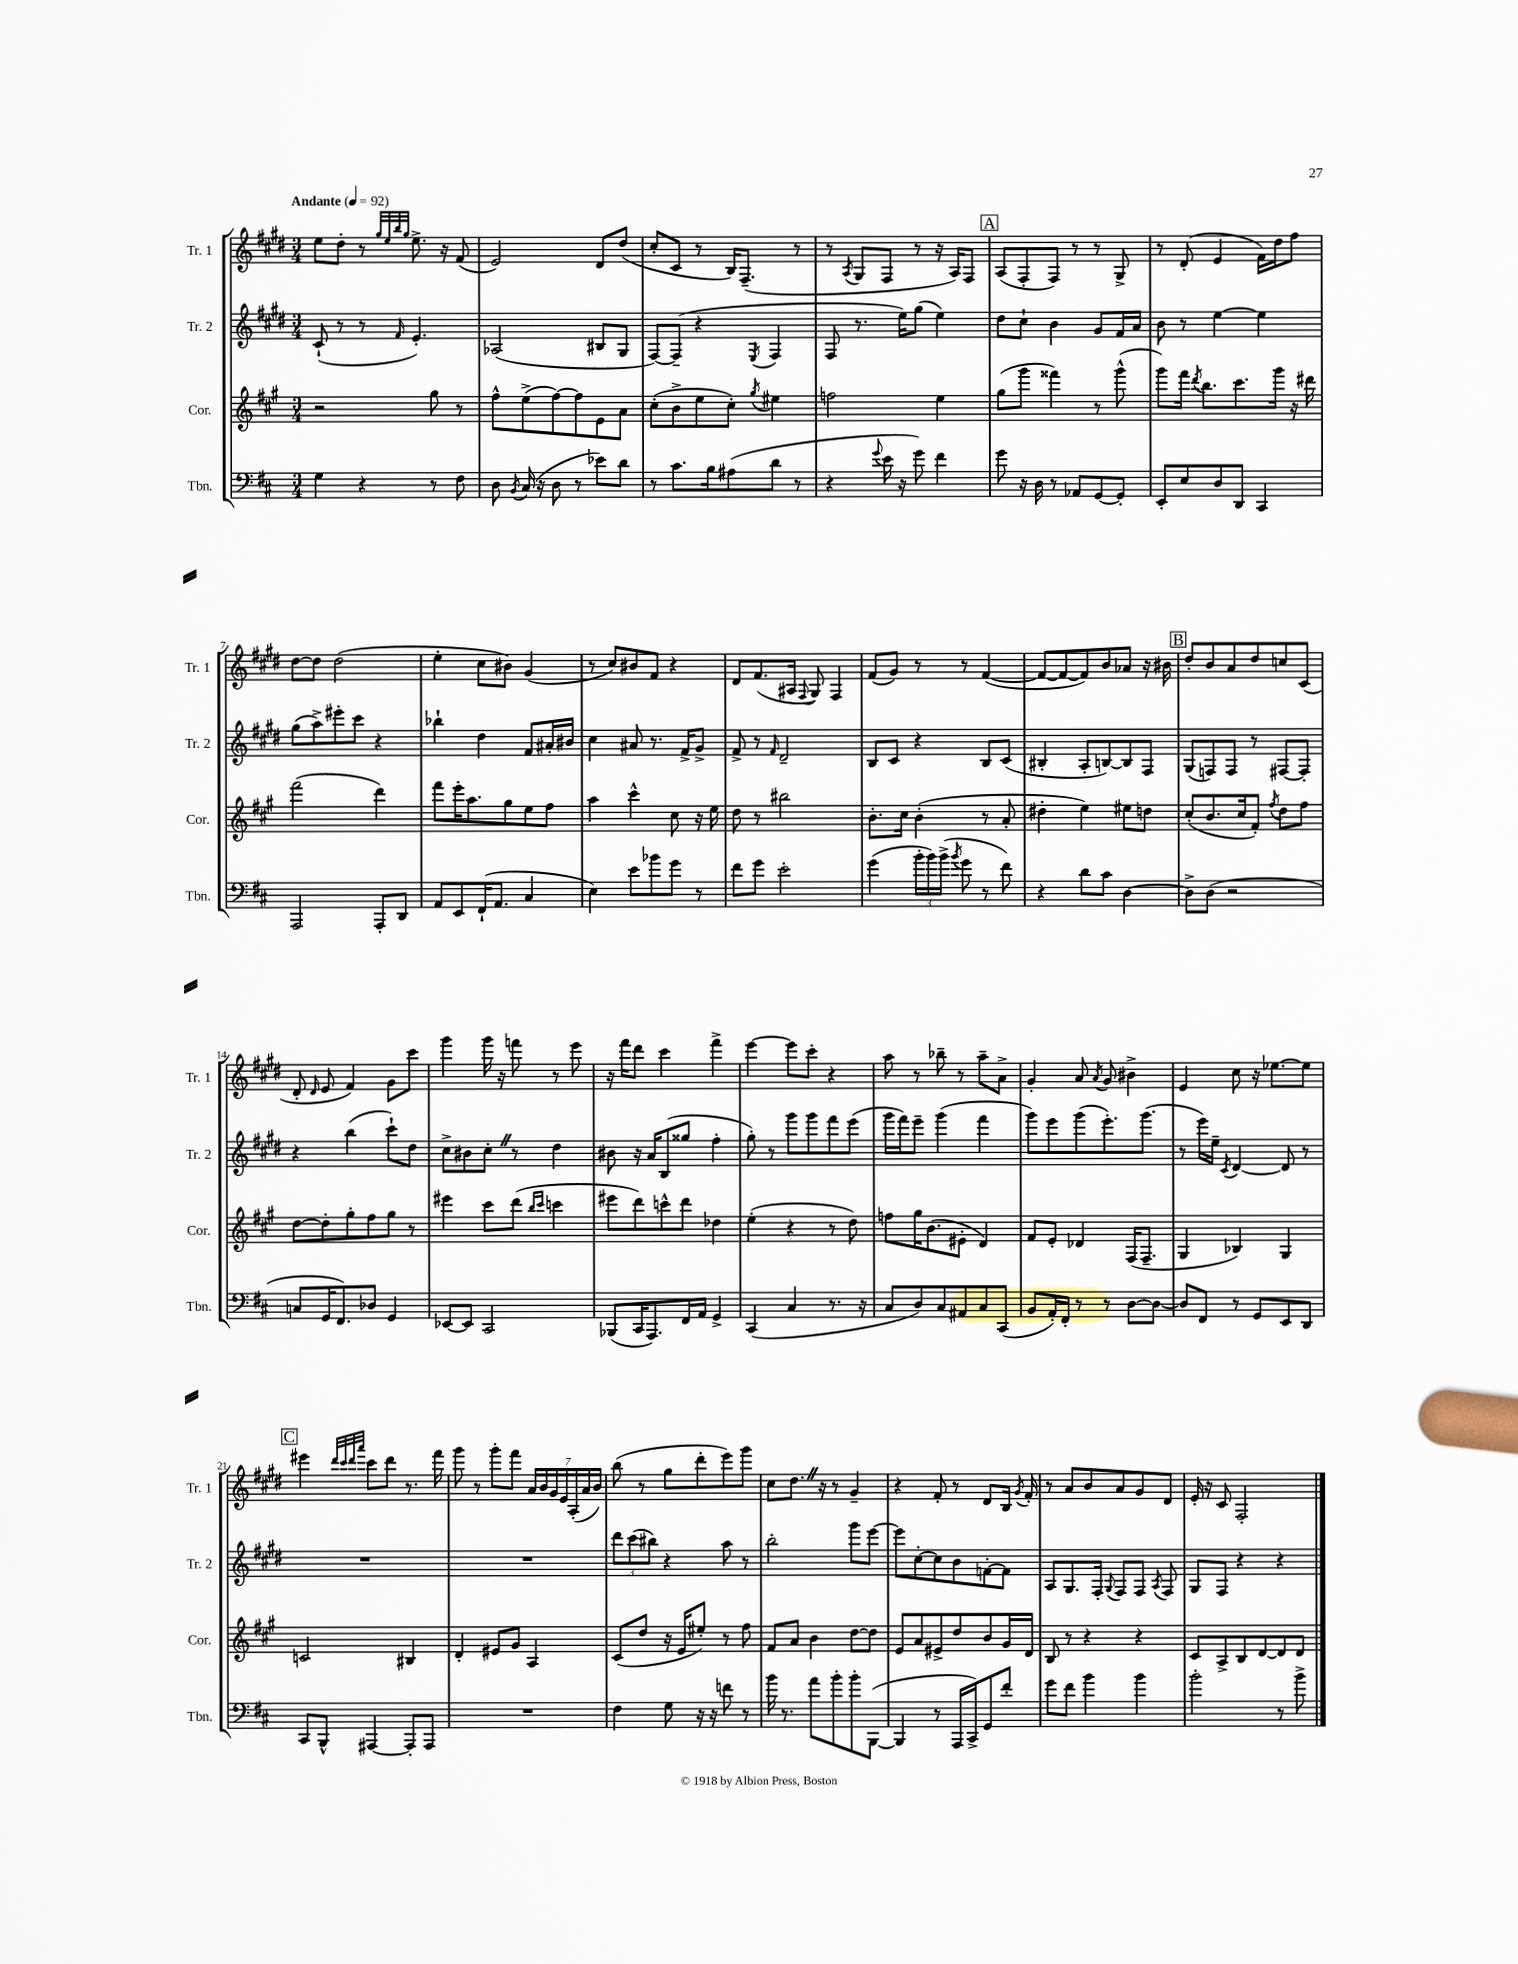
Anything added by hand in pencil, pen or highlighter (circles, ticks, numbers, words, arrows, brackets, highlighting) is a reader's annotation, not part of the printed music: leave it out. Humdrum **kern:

**kern	**kern	**kern	**kern
*part4	*part3	*part2	*part1
*staff4	*staff3	*staff2	*staff1
*I"Tbn.	*I"Cor.	*I"Tr. 2	*I"Tr. 1
*I'Tbn.	*I'Cor.	*I'Tr. 2	*I'Tr. 1
*clefF4	*clefG2	*clefG2	*clefG2
*k[f#c#]	*k[f#c#g#]	*k[f#c#g#d#]	*k[f#c#g#d#]
*M3/4	*M3/4	*M3/4	*M3/4
*MM92	*MM92	*MM92	*MM92
=1	=1	=1	=1
!	!	!	!LO:TX:a:B:t=Andante
4G\	2r	(8c#`/	8ee\L
.	.	8r	8dd#'\J
4r	.	8r	8r
.	.	.	32qqgg#/LLL
.	.	.	32qqee/
.	.	.	32qqbb/
.	.	16qqf#/	32qqgg#/JJJ
.	.	4.e'/)	8.ee^\
8r	8gg#\	.	.
.	.	.	16r
8F#\	8r	.	(8f#/
=2	=2	=2	=2
8D\	8ff#^^\L	(2A-X/	2e/)
8qBB/	.	.	.
(16C#/	(8ee^\	.	.
16r	.	.	.
8D\	[8ff#\)	.	.
8r	8ff#\]	.	.
8e-X\L)	8e\	8B#X/L	8d#/L
8d\J	8a\J	8G#/J	(8dd#/J
=3	=3	=3	=3
8r	(8cc#'\L	[8F#/L)	8cc#'/L
8.c#\L	8b^\	(8F#~/J]	8c#/J
.	8ee\	4r	8r
16B\k	.	.	.
(8A#X\	8cc#'\J)	.	16B/KL)
.	.	.	(8.F#~/J
.	8qgg#/	8qE/	.
8d\J	4ee#X\	4F#/	.
8r	.	.	8r
=4	=4	=4	=4
4r	2ffn\	8F#/	8r
.	.	.	8qA/
.	.	8.r	8G#/L
8qqg/	.	.	.
16e\	.	.	8F#/J
16r	.	16ee\KL)	.
8g\)	.	(8gg#\J	8r
4f#\	4ee\	4ee\)	16r
.	.	.	16A/KL)
.	.	.	8F#/J
!!LO:REH:place=s1:t=A
=5	=5	=5	=5
8g\	(8gg#\L	8dd#\L	(8A/L
16r	8ggg#\J	8cc#`\J	8F#'/
16D\	.	.	.
8r	4fff##X\)	4b\	8F#/J)
8AA-X/L	.	.	8r
[8GG/	8r	8g#/L	8r
8GG'/J]	(8ggg#^^\	16f#/L	8G#^/
.	.	16a/JJ	.
=6	=6	=6	=6
8EE'/L	8ggg#\L)	8b\	8r
8E/	16fff#\Jk	8r	(8d#'/
.	8qddd/	.	.
.	8.bb\L	.	.
8D/	.	[4ee\	4e/
8DD/J	8.ccc#\	.	.
4CC#/	.	4ee\]	16f#\LL)
.	16ggg#\Jk	.	16dd#\J
.	16r	.	8ff#\J
.	16ddd#X\	.	.
!!LO:LB:g=z
=7	=7	=7	=7
2AAA/	(2fff#\	(8gg#\L	[8dd#\L
.	.	8aa^\)	8dd#\J]
.	.	8eee#X'\	(2dd#\
.	.	8ccc#\J	.
8AAA'/L	4ddd\)	4r	.
8DD/J	.	.	.
=8	=8	=8	=8
8AA/L	8fff#\L	4bb-X`\	4ee'\
8EE/	16eee'\K	.	.
.	8.aa\	.	.
(16FF#`/K	.	4dd#\	8cc#\L
8.AA/J	.	.	.
.	8gg#\	.	8b#X\J)
4C#/	8ee\	8f#/L	(4g#/
.	8ff#\J	16a#X'/L	.
.	.	16b#X/JJ	.
=9	=9	=9	=9
4E\)	4aa\	4cc#\	8r
.	.	.	8cc#/L)
8e\L	4ccc#^^\	8a#X/	8b#X/
8b-X\	.	8.r	8f#/J
8g\J	8cc#\	.	4r
.	.	16f#^/KL	.
8r	16r	8g#^/J	.
.	16ee\	.	.
=10	=10	=10	=10
8f#\L	8dd\	8f#^/	8d#/L
8g\J	8r	8r	(8.f#/
.	.	16qqf#/	.
2e'\	2bb#X\	2d#~/	.
.	.	.	16A#X/Jk
.	.	.	8qqF#/
.	.	.	8G#/)
.	.	.	4F#/
=11	=11	=11	=11
(4g\	8.b'\L	8B/L	(8f#/L
.	.	8c#/J	8g#/J)
.	16cc#\Jk	.	.
24b'\LL	(4b'\	4r	8r
24b\)	.	.	.
(24b^\JJ	.	.	.
8qb/	.	.	.
8g\	.	.	8r
8r	8r	8B/L	([4f#/
8f#\)	8a'/	(8c#/J	.
=12	=12	=12	=12
4r	4dd#X'\	4B#X'/	8f#/L_
.	.	.	8f#/_
8d\L	4ee\)	8A'/L	8f#/])
8c#\J	.	[8Bn/)	8b/
[4D\	8ee#X\L	8B/]	8a-X/J
.	8ddn\J	8F#/J	16r
.	.	.	16b#X\
!!LO:REH:place=s1:t=B
=13	=13	=13	=13
8D^\L]	(8cc#'/L	(8G#/L	8dd#'/L
(8D\J	8.b/	8Fn/)	8b/
2r	.	8F/J	8a/
.	16cc#/k	.	.
.	8f#'/J)	8r	8dd#/
.	8qff#/	.	.
.	8dd\L	[8F#X/L	8ccn/
.	8ff#\J	8F#'/J]	(8c#/J
!!LO:LB:g=z
=14	=14	=14	=14
8Cn/L	[8dd\L	4r	8d#'/
.	.	.	16qqd#/
16GG/K	8dd'\]	.	8e/
8.FF#/)	.	.	.
.	8gg#'\	(4bb\	4f#/)
8D-X/J	8ff#\	.	.
4GG/	8gg#\J	8ccc#`\L)	8g#\L
.	8r	8dd#\J	8ccc#\J
=15	=15	=15	=15
[8EE-X/L	4eee#X\	8cc#^\L	4ggg#\
8EE-/J]	.	8b#X\	.
2CC#/	8ccc#\L	8cc#'Z\J	16ggg#\
.	.	.	16r
.	(8ddd\J	8r	8fffn\
.	16qqbb/LL	.	.
.	16qqccc#/JJ	.	.
.	4cccn\	4dd#\	8r
.	.	.	8eee\
=16	=16	=16	=16
(8BBB-X/L	8eee#X\L	8b#X\	16r
.	.	.	16fff#\KL
16CC#/K	8ddd\)	16r	8ddd#\J
8.AAA/)	.	16a/KL	.
.	8cccn^^\	(8B/	4ccc#\
16FF#/L	8ddd\J	8gg##X/J	.
16AA/JJ	.	.	.
4GG^/	4dd-X\	4ff#'\	4fff#^\
=17	=17	=17	=17
(4CC#/	(4ee'\	8gg#'\)	[4eee\
.	.	8r	.
4C#/	4r	8ggg#\L	8eee\L]
.	.	8ggg#\	8ccc#'\J
8.r	8r	8fff#\	4r
.	8dd\)	(8eee\J	.
16r	.	.	.
=18	=18	=18	=18
8C#/L	8ffn\L	16ggg#\LL	8aa\
.	.	16fff#\J)	.
8D/)	16gg#\K	8eee~\J	8r
.	(8.b\	.	.
8C#/	.	(4ggg#\	8bb-X~\
8AA#X/	8e#X'\J	.	8r
8C#/	4d/)	4fff#\	8aa~\L
(8CC#/J	.	.	8a^\J
=19	=19	=19	=19
8BB/L	8f#/L	8ggg#\L)	4g#'/
16AA'/L)	8e'/J	8eee\	.
16FF#'/JJ	.	.	.
8r	4d-X/	(8ggg#\	8a/
.	.	.	8qa/
8r	.	8.eee'\)	8g#/
[8D\L	(16F#/KL	.	4b#X^\
.	8.F#~/J	(8.ggg#\J	.
8D\J_	.	.	.
=20	=20	=20	=20
8D/L]	4G#/	8r	4e/
8FF#/J	.	16eee\LL)	.
.	.	16ee~\JJ	.
.	.	8qc#/	.
8r	4B-X/)	[4d#/	8cc#\
8GG/L	.	.	16r
.	.	.	[8.ee-X\L
8EE/	4G#/	8d#/]	.
8DD/J	.	8r	8ee-\J]
!!LO:LB:g=z
!!LO:REH:place=s1:t=C
=21	=21	=21	=21
8CC#/L	2cn/	2.r	4eee#X\
8BBB^^/J	.	.	.
.	.	.	32qqddd#/LLL
.	.	.	32qqccc#/
.	.	.	32qqddd#/
.	.	.	32qqaaa/JJJ
[4AAA#X/	.	.	8ccc#\L
.	.	.	8ddd#\J
8AAA#'/L]	4B#X/	.	8.r
8AAA#/J	.	.	.
.	.	.	16fff#\
=22	=22	=22	=22
2.r	4d'/	2.r	8ggg#\
.	.	.	8r
.	8e#X/L	.	8ggg#'\L
.	8g#/J	.	8fff#\J
.	4A/	.	28a/LL
.	.	.	28b/
.	.	.	28g#/
.	.	.	28e/
.	.	.	(28A'/
.	.	.	28a/
.	.	.	28b/JJ)
=23	=23	=23	=23
4F#\	(8c#/L	12ddd#\L	(8bb\
.	.	(12ccc#\	.
.	8dd/J	.	8r
.	.	12bb#X\J)	.
8G\	16r	4r	8gg#\L
.	16e/KL	.	.
16r	8ee#X'/J)	.	8ddd#'\
16r	.	.	.
8fn\	8r	8aa\	8eee\)
8r	8ff#\	8r	8ggg#\J
=24	=24	=24	=24
16b\	8f#/L	2bb'\	8cc#\L
8.r	.	.	.
.	8a/J	.	8.dd#Z\J
8a\L	4b\	.	.
.	.	.	16r
8b'\	.	.	8r
8b'\	[8dd\L	8ggg#\L	4g#~/
([8BBB\J	8dd\J]	[8eee\J	.
=25	=25	=25	=25
4BBB/]	8e/L	8eee\L]	4r
.	8a/	[8cc#'\	.
8r	8e#X^/	8cc#\]	8f#'/
16AAA/LL	8dd/	8b\	8r
16CC#^/J)	.	.	.
8GG/	8b/	[8fn'\	8d#/L
8f#'/J	16g#/L	8f\J]	16B/Jk
.	.	.	8qg#/
.	16d/JJ	.	16f#'/
=26	=26	=26	=26
8g\L	8B/	8A/L	8r
8f#\J	8r	8.G#/	8a/L
4b\	4r	.	8b/
.	.	16F#'/Jk	.
.	.	8qqG#/	.
.	.	8F#/L	8a/
4b\	4r	8F#/J	8g#/
.	.	8qA/	.
.	.	8F#/	8d#/J
=27	=27	=27	=27
2b'\	8c#/L	8G#/L	16e'/
.	.	.	16r
.	8A^/	8F#/J	8c#/
.	8B/	4r	2F#'/
.	[8d/	.	.
8r	8d/]	4r	.
8b^\	8d/J	.	.
==	==	==	==
*-	*-	*-	*-
